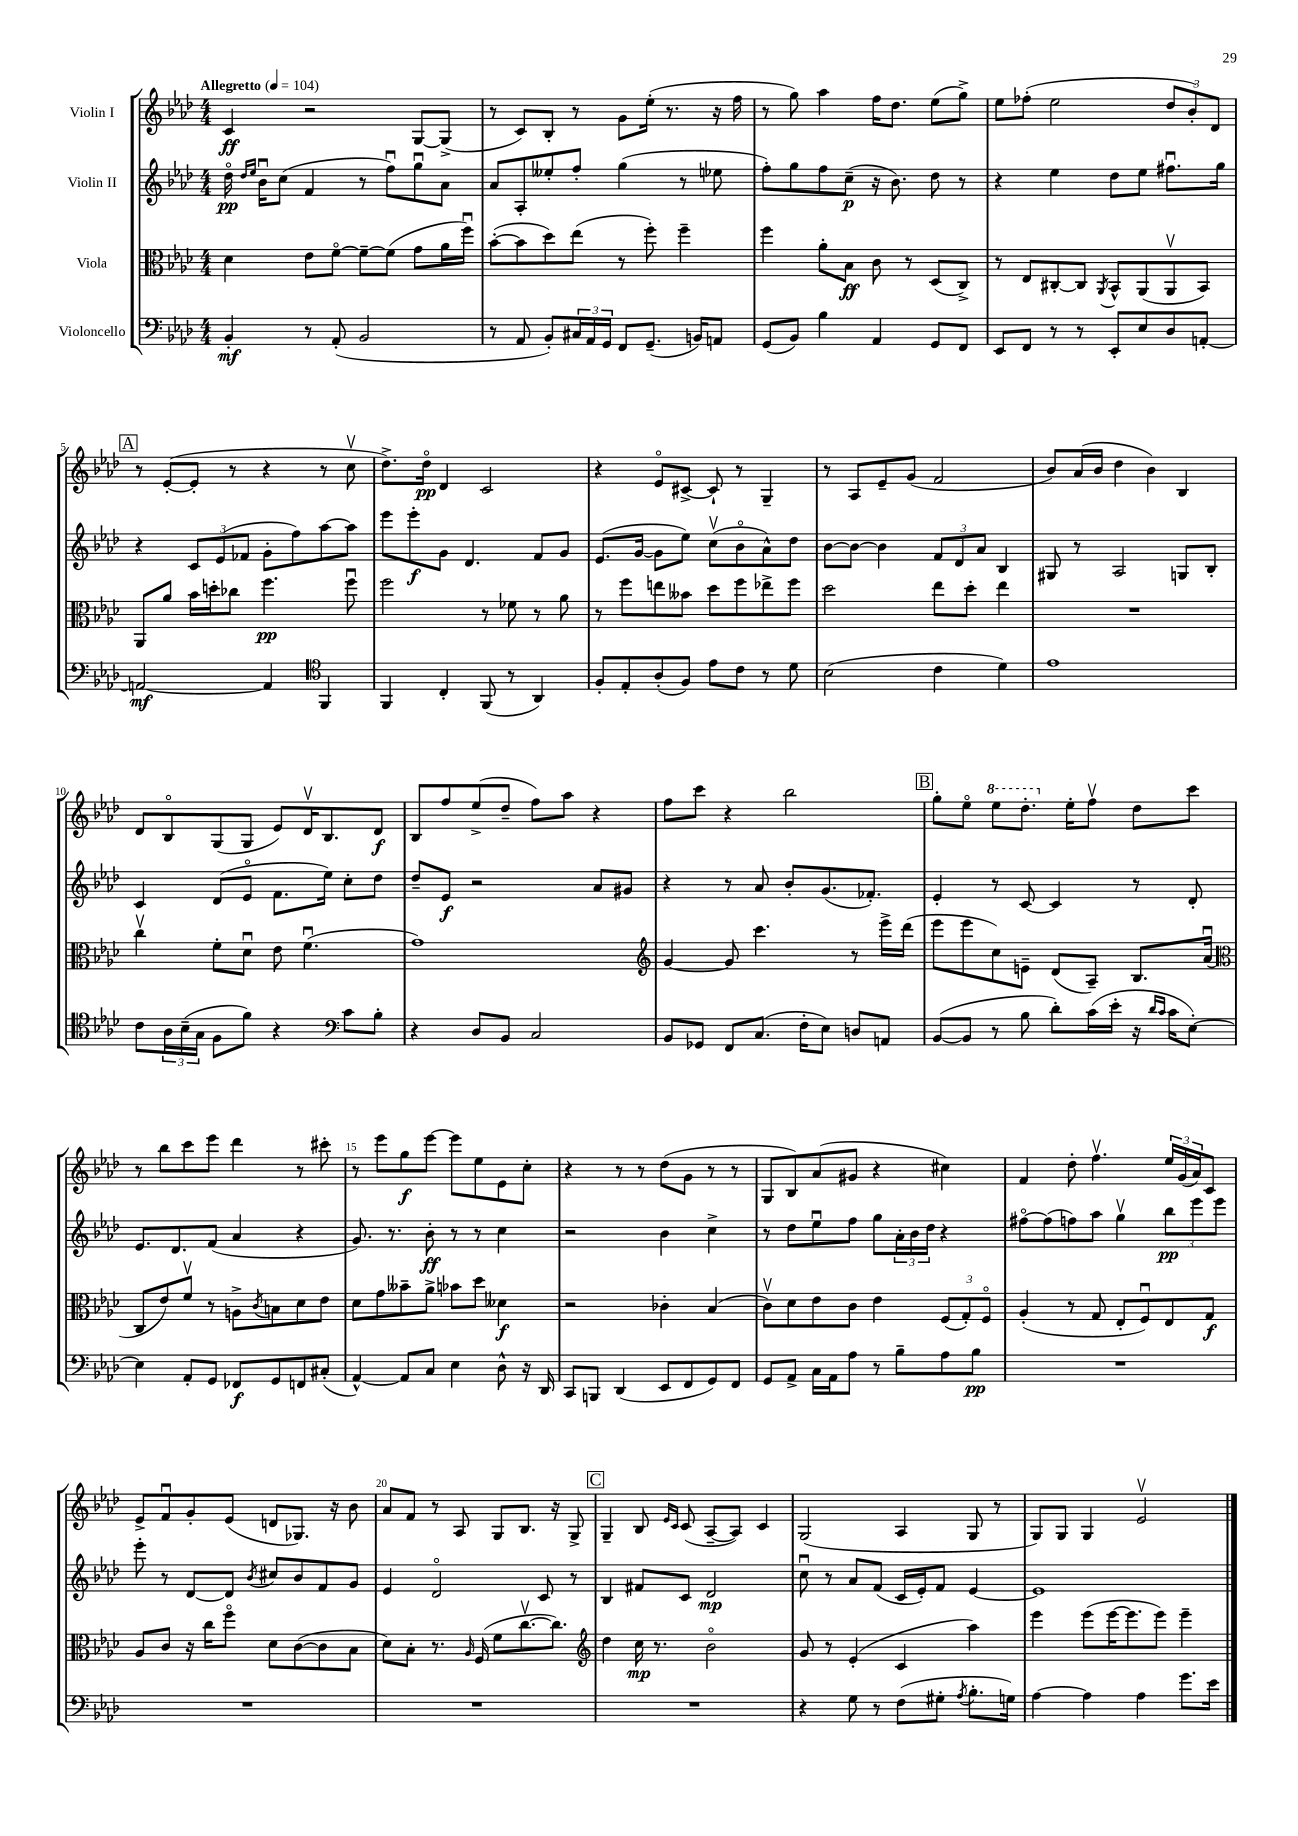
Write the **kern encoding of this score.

**kern	**dynam	**kern	**dynam	**kern	**dynam	**kern	**dynam
*part4	*part4	*part3	*part3	*part2	*part2	*part1	*part1
*staff4	*staff4	*staff3	*staff3	*staff2	*staff2	*staff1	*staff1
*I"Violoncello	*	*I"Viola	*	*I"Violin II	*	*I"Violin I	*
*clefF4	*	*clefC3	*	*clefG2	*	*clefG2	*
*k[b-e-a-d-]	*	*k[b-e-a-d-]	*	*k[b-e-a-d-]	*	*k[b-e-a-d-]	*
*M4/4	*	*M4/4	*	*M4/4	*	*M4/4	*
*MM104	*	*MM104	*	*MM104	*	*MM104	*
=1	=1	=1	=1	=1	=1	=1	=1
!	!	!	!	!	!	!LO:TX:a:B:t=Allegretto	!
4BB-'/	mf	4d-\	.	16dd-\	pp	4c/	ff
.	.	.	.	16qqdd-/LL	.	.	.
.	.	.	.	16qqee-/JJ	.	.	.
.	.	.	.	16b-u\KL	.	.	.
.	.	.	.	(8cc\J	.	.	.
8r	.	8e-\L	.	4f/	.	2r	.
(8AA-'/	.	[8f\J	.	.	.	.	.
2BB-/	.	8f~\L_	.	8r	.	.	.
.	.	(8f\J]	.	8ffu\L)	.	.	.
.	.	8g\L	.	8ggu\	.	[8G/L	.
.	.	16a-\L	.	8a-\J	.	(8G^/J]	.
.	.	16ffu\JJ)	.	.	.	.	.
=2	=2	=2	=2	=2	=2	=2	=2
8r	.	([8b-'\L	.	8a-/L	.	8r	.
8AA-/	.	8b-\]	.	8A-'/	.	8c/L)	.
8BB-'/L)	.	8dd-\)	.	8ee--X'/	.	8B-'/J	.
24C#X/L	.	(8ee-\J	.	8ff'/J	.	8r	.
24AA-/	.	.	.	.	.	.	.
24GG/JJ	.	.	.	.	.	.	.
8FF/L	.	8r	.	(4gg\	.	8g\L	.
(8.GG~/J	.	8ff'\)	.	.	.	(16ee-'\Jk	.
.	.	.	.	.	.	8.r	.
.	.	4ff~\	.	8r	.	.	.
16BBn/KL)	.	.	.	.	.	.	.
8AAn/J	.	.	.	8ee-X\	.	16r	.
.	.	.	.	.	.	16ff\	.
=3	=3	=3	=3	=3	=3	=3	=3
(8GG/L	.	4ff\	.	8ff'\L)	.	8r	.
8BB-/J)	.	.	.	8gg\	.	8gg\)	.
4B-\	.	8a-'\L	.	8ff\	.	4aa-\	.
.	.	8B-\J	ff	(8cc~\J	p	.	.
4AA-/	.	8c\	.	16r	.	16ff\KL	.
.	.	.	.	8.b-\)	.	8.dd-\J	.
.	.	8r	.	.	.	.	.
8GG/L	.	(8D-/L	.	8dd-\	.	(8ee-\L	.
8FF/J	.	8C^/J)	.	8r	.	8gg^\J)	.
=4	=4	=4	=4	=4	=4	=4	=4
8EE-/L	.	8r	.	4r	.	8ee-\L	.
8FF/J	.	8E-/L	.	.	.	(8ff-X'\J	.
8r	.	[8C#X'/	.	4ee-\	.	2ee-\	.
8r	.	8C#/J]	.	.	.	.	.
.	.	8qAA-/	.	.	.	.	.
8EE-'/L	.	8BB-^^/L	.	8dd-\L	.	.	.
8E-/	.	(8AA-/	.	8ee-\J	.	.	.
8D-/	.	8AA-v/	.	8.ff#Xu\L	.	12dd-/L	.
.	.	.	.	.	.	12b-'/)	.
[8AAn'/J	.	8BB-/J)	.	.	.	.	.
.	.	.	.	.	.	12d-/J	.
.	.	.	.	16gg\Jk	.	.	.
!!LO:LB:g=z
!!LO:REH:place=s1:t=A
=5	=5	=5	=5	=5	=5	=5	=5
2AAn/_	mf	8AA-/L	.	4r	.	8r	.
.	.	8a-/J	.	.	.	([8e-'/L	.
.	.	16b-\LL	.	12c/L	.	8e-'/J]	.
.	.	16ddn'\J	.	.	.	.	.
.	.	.	.	(12e-/	.	.	.
.	.	8cc-X\J	.	.	.	8r	.
.	.	.	.	12f-X/J	.	.	.
4AA/]	.	4.ff\	pp	8g'\L	.	4r	.
.	.	.	.	8ff\)	.	.	.
*clefC4	*	*	*	*	*	*	*
4FF/	.	.	.	[8aa-\	.	8r	.
.	.	8ffu\	.	8aa-\J]	.	8ccv\	.
=6	=6	=6	=6	=6	=6	=6	=6
4FF/	.	2ff\	.	8eee-\L	.	8.dd-^\L)	.
.	.	.	.	8eee-'\	f	.	.
.	.	.	.	.	.	16dd-\Jk	pp
4C'/	.	.	.	8g\J	.	4d-/	.
.	.	.	.	4.d-/	.	.	.
(8FF/	.	8r	.	.	.	2c/	.
8r	.	8f-X\	.	.	.	.	.
4AA-/)	.	8r	.	8f/L	.	.	.
.	.	8a-\	.	8g/J	.	.	.
=7	=7	=7	=7	=7	=7	=7	=7
8F'/L	.	8r	.	(8.e-/L	.	4r	.
8E-'/	.	8ff\L	.	.	.	.	.
.	.	.	.	[16g/Jk	.	.	.
(8A-'/	.	8een\	.	8g\L]	.	8e-/L	.
8F/J)	.	8b--X\J	.	8ee-\J)	.	[8c#X^/J	.
8e-\L	.	8dd-\L	.	(8ccv\L	.	8c#`/]	.
8c\J	.	8ff\	.	8b-\	.	8r	.
8r	.	8ee-X^\	.	8a-^^\)	.	4G~/	.
8d-\	.	8ff\J	.	8dd-\J	.	.	.
=8	=8	=8	=8	=8	=8	=8	=8
(2B-\	.	2dd-\	.	[8b-\L	.	8r	.
.	.	.	.	8b-\J_	.	8A-/L	.
.	.	.	.	4b-\]	.	8e-~/	.
.	.	.	.	.	.	(8g/J	.
4c\	.	8ee-\L	.	12f/L	.	2f/	.
.	.	.	.	12d-/	.	.	.
.	.	8dd-'\J	.	.	.	.	.
.	.	.	.	12a-/J	.	.	.
4d-\)	.	4ee-\	.	4B-/	.	.	.
=9	=9	=9	=9	=9	=9	=9	=9
1e-	.	1r	.	8G#X/	.	8b-/L)	.
.	.	.	.	8r	.	(16a-/L	.
.	.	.	.	.	.	16b-/JJ	.
.	.	.	.	2A-/	.	4dd-\	.
.	.	.	.	.	.	4b-\)	.
.	.	.	.	8Gn/L	.	4B-/	.
.	.	.	.	8B-'/J	.	.	.
!!LO:LB:g=z
=10	=10	=10	=10	=10	=10	=10	=10
8c\L	.	4ccv\	.	4c/	.	8d-/L	.
24A-\L	.	.	.	.	.	8B-/	.
(24B-~\	.	.	.	.	.	.	.
24G\JJ	.	.	.	.	.	.	.
8F\L	.	8f'\L	.	(8d-/L	.	(8G/	.
8f\J)	.	8d-u\J	.	8e-/J	.	8G/J	.
4r	.	8e-\	.	8.f\L	.	8e-/L)	.
.	.	(4.fu\	.	.	.	16d-v/K	.
.	.	.	.	16ee-\Jk)	.	8.B-/	.
*clefF4	*	*	*	*	*	*	*
8c\L	.	.	.	8cc'\L	.	.	.
8B-'\J	.	.	.	8dd-\J	.	8d-/J	f
=11	=11	=11	=11	=11	=11	=11	=11
4r	.	1g)	.	8dd-~/L	.	8B-/L	.
.	.	.	.	8e-/J	f	8ff/	.
8D-/L	.	.	.	2r	.	(8ee-^/	.
8BB-/J	.	.	.	.	.	8dd-~/J	.
2C/	.	.	.	.	.	8ff\L)	.
.	.	.	.	.	.	8aa-\J	.
.	.	.	.	8a-/L	.	4r	.
.	.	.	.	8g#X/J	.	.	.
=12	=12	=12	=12	=12	=12	=12	=12
*	*	*clefG2	*	*	*	*	*
8BB-/L	.	[4g/	.	4r	.	8ff\L	.
8GG-X/J	.	.	.	.	.	8ccc\J	.
8FF/L	.	8g/]	.	8r	.	4r	.
(8.C/J	.	4.ccc\	.	8a-/	.	.	.
.	.	.	.	8b-'/L	.	2bb-\	.
16F'\KL	.	.	.	.	.	.	.
8E-\J)	.	.	.	(8.g/	.	.	.
8Dn/L	.	8r	.	.	.	.	.
.	.	.	.	8.f-X'/J)	.	.	.
8AAn/J	.	16eee-^\LL	.	.	.	.	.
.	.	(16ddd-\JJ	.	.	.	.	.
!!LO:REH:place=s1:t=B
=13	=13	=13	=13	=13	=13	=13	=13
([8BB-/L	.	8eee-\L	.	4e-'/	.	8gg'\L	.
8BB-/J]	.	8eee-\	.	.	.	8ee-\J	.
*	*	*	*	*	*	*8va	*
8r	.	8cc\)	.	8r	.	8eee-\L	.
8B-\	.	8en~\J	.	[8c/	.	8.ddd-'\J	.
8d-'\L)	.	(8d-/L	.	4c/]	.	.	.
*	*	*	*	*	*	*X8va	*
.	.	.	.	.	.	16ee-'\KL	.
(16c\L	.	8A-~/J)	.	.	.	8ffv\J	.
16e-'\JJ	.	.	.	.	.	.	.
16r	.	8.B-/L	.	8r	.	8dd-\L	.
16qqd-/LL	.	.	.	.	.	.	.
16qqc/JJ	.	.	.	.	.	.	.
16c\KL	.	.	.	.	.	.	.
[8E-'\J)	.	.	.	8d-'/	.	8ccc\J	.
.	.	(16a-u/Jk	.	.	.	.	.
!!LO:LB:g=z
=14	=14	=14	=14	=14	=14	=14	=14
*	*	*clefC3	*	*	*	*	*
4E-\]	.	8C/L	.	8.e-/L	.	8r	.
.	.	8e-/)	.	.	.	8bb-\L	.
.	.	.	.	8.d-/	.	.	.
8AA-'/L	.	8fv/J	.	.	.	8ccc\	.
8GG/J	.	8r	.	(8f/J	.	8eee-\J	.
8FF-X/L	f	8An^\L	.	4a-/	.	4ddd-\	.
.	.	8qc/	.	.	.	.	.
8GG/	.	8Bn\	.	.	.	.	.
8FFn/	.	8d-\	.	4r	.	8r	.
(8C#X'/J	.	8e-\J	.	.	.	8ccc#X'\	.
=15	=15	=15	=15	=15	=15	=15	=15
[4AA-^^/)	.	8d-\L	.	8.g/)	.	8r	.
.	.	8g\	.	.	.	8eee-\L	.
.	.	.	.	8.r	.	.	.
8AA-/L]	.	8b--X~\	.	.	.	8gg\	f
8C/J	.	8a-^\J	.	8b-'\	ff	[8eee-\J	.
4E-\	.	8b-X\L	.	8r	.	8eee-\L]	.
.	.	8dd-\J	.	8r	.	8ee-\	.
8D-^^\	.	4d--X\	f	4cc\	.	8e-\	.
16r	.	.	.	.	.	8cc'\J	.
16DD-/	.	.	.	.	.	.	.
=16	=16	=16	=16	=16	=16	=16	=16
8CC/L	.	2r	.	2r	.	4r	.
8BBBn/J	.	.	.	.	.	.	.
(4DD-/	.	.	.	.	.	8r	.
.	.	.	.	.	.	8r	.
8EE-/L	.	4c-X'\	.	4b-\	.	(8dd-\L	.
8FF/	.	.	.	.	.	8g\J	.
8GG/)	.	(4B-/	.	4cc^\	.	8r	.
8FF/J	.	.	.	.	.	8r	.
=17	=17	=17	=17	=17	=17	=17	=17
8GG/L	.	8cv\L)	.	8r	.	8G/L	.
8AA-^/J	.	8d-\	.	8dd-\L	.	8B-/)	.
16C\LL	.	8e-\	.	8ee-u\	.	(8a-/	.
16AA-\J	.	.	.	.	.	.	.
8A-\J	.	8c\J	.	8ff\J	.	8g#X/J	.
8r	.	4e-\	.	8gg\L	.	4r	.
8B-~\L	.	.	.	24a-'\L	.	.	.
.	.	.	.	24b-\	.	.	.
.	.	.	.	24dd-\JJ	.	.	.
8A-\	.	(12F/L	.	4r	.	4cc#X\)	.
.	.	12G'/)	.	.	.	.	.
8B-\J	pp	.	.	.	.	.	.
.	.	12F/J	.	.	.	.	.
=18	=18	=18	=18	=18	=18	=18	=18
1r	.	(4A-'/	.	[8ff#X\L	.	4f/	.
.	.	.	.	(8ff#\]	.	.	.
.	.	8r	.	8ffn\)	.	8dd-'\	.
.	.	8G/	.	8aa-\J	.	4.ffv\	.
.	.	8E-'/L	.	4ggv\	.	.	.
.	.	8Fu/)	.	.	.	.	.
.	.	8E-/	.	12bb-\L	pp	24ee-/LL	.
.	.	.	.	.	.	(24g/	.
.	.	.	.	12eee-\	.	24a-/J)	.
.	.	8G/J	f	.	.	8c/J	.
.	.	.	.	12eee-\J	.	.	.
!!LO:LB:g=z
=19	=19	=19	=19	=19	=19	=19	=19
1r	.	8A-/L	.	8eee-'\	.	8e-^/L	.
.	.	8c/J	.	8r	.	8fu/	.
.	.	16r	.	[8d-/L	.	8g'/	.
.	.	16cc\KL	.	.	.	.	.
.	.	8ff\J	.	8d-/J]	.	(8e-/J	.
.	.	.	.	8qb-/	.	.	.
.	.	8d-\L	.	8cc#X/L	.	8dn/L	.
.	.	([8c\	.	8b-/	.	8.G-X/J)	.
.	.	8c\]	.	8f/	.	.	.
.	.	.	.	.	.	16r	.
.	.	8B-\J	.	8g/J	.	8b-\	.
=20	=20	=20	=20	=20	=20	=20	=20
1r	.	8d-\L)	.	4e-/	.	8a-/L	.
.	.	8B-'\J	.	.	.	8f/J	.
.	.	8.r	.	2d-/	.	8r	.
.	.	.	.	.	.	8A-/	.
.	.	16qqA-/	.	.	.	.	.
.	.	(16F/	.	.	.	.	.
.	.	8f\L	.	.	.	8G/L	.
.	.	[8.ccv\	.	.	.	8.B-/J	.
.	.	.	.	8c/	.	.	.
.	.	8.cc\J])	.	.	.	16r	.
.	.	.	.	8r	.	8G^/	.
!!LO:REH:place=s1:t=C
=21	=21	=21	=21	=21	=21	=21	=21
*	*	*clefG2	*	*	*	*	*
1r	.	4dd-\	.	4B-/	.	4G~/	.
.	.	16cc\	mp	8f#X/L	.	8B-/	.
.	.	8.r	.	.	.	.	.
.	.	.	.	.	.	16qqe-/LL	.
.	.	.	.	.	.	16qqc/JJ	.
.	.	.	.	8c/J	.	(8c/	.
.	.	2b-\	.	2d-/	mp	[8A-~/L	.
.	.	.	.	.	.	8A-/J])	.
.	.	.	.	.	.	4c/	.
=22	=22	=22	=22	=22	=22	=22	=22
4r	.	8g/	.	8ccu\	.	(2G/	.
.	.	8r	.	8r	.	.	.
8G\	.	(4e-'/	.	8a-/L	.	.	.
8r	.	.	.	(8f/J	.	.	.
(8F\L	.	4c/	.	16c/LL	.	4A-/	.
.	.	.	.	16e-'/J)	.	.	.
8G#X'\J	.	.	.	8f/J	.	.	.
8qA-/	.	.	.	.	.	.	.
8.B-'\L	.	4aa-\)	.	[4e-/	.	8G/	.
.	.	.	.	.	.	8r	.
16Gn\Jk)	.	.	.	.	.	.	.
=23	=23	=23	=23	=23	=23	=23	=23
[4A-\	.	4eee-\	.	1e-]	.	8G/L)	.
.	.	.	.	.	.	8G/J	.
4A-\]	.	(8eee-\L	.	.	.	4G/	.
.	.	[16eee-\K	.	.	.	.	.
.	.	8.eee-\]	.	.	.	.	.
4A-\	.	.	.	.	.	2e-v/	.
.	.	8eee-\J)	.	.	.	.	.
8.g\L	.	4eee-~\	.	.	.	.	.
16e-\Jk	.	.	.	.	.	.	.
==	==	==	==	==	==	==	==
*-	*-	*-	*-	*-	*-	*-	*-
